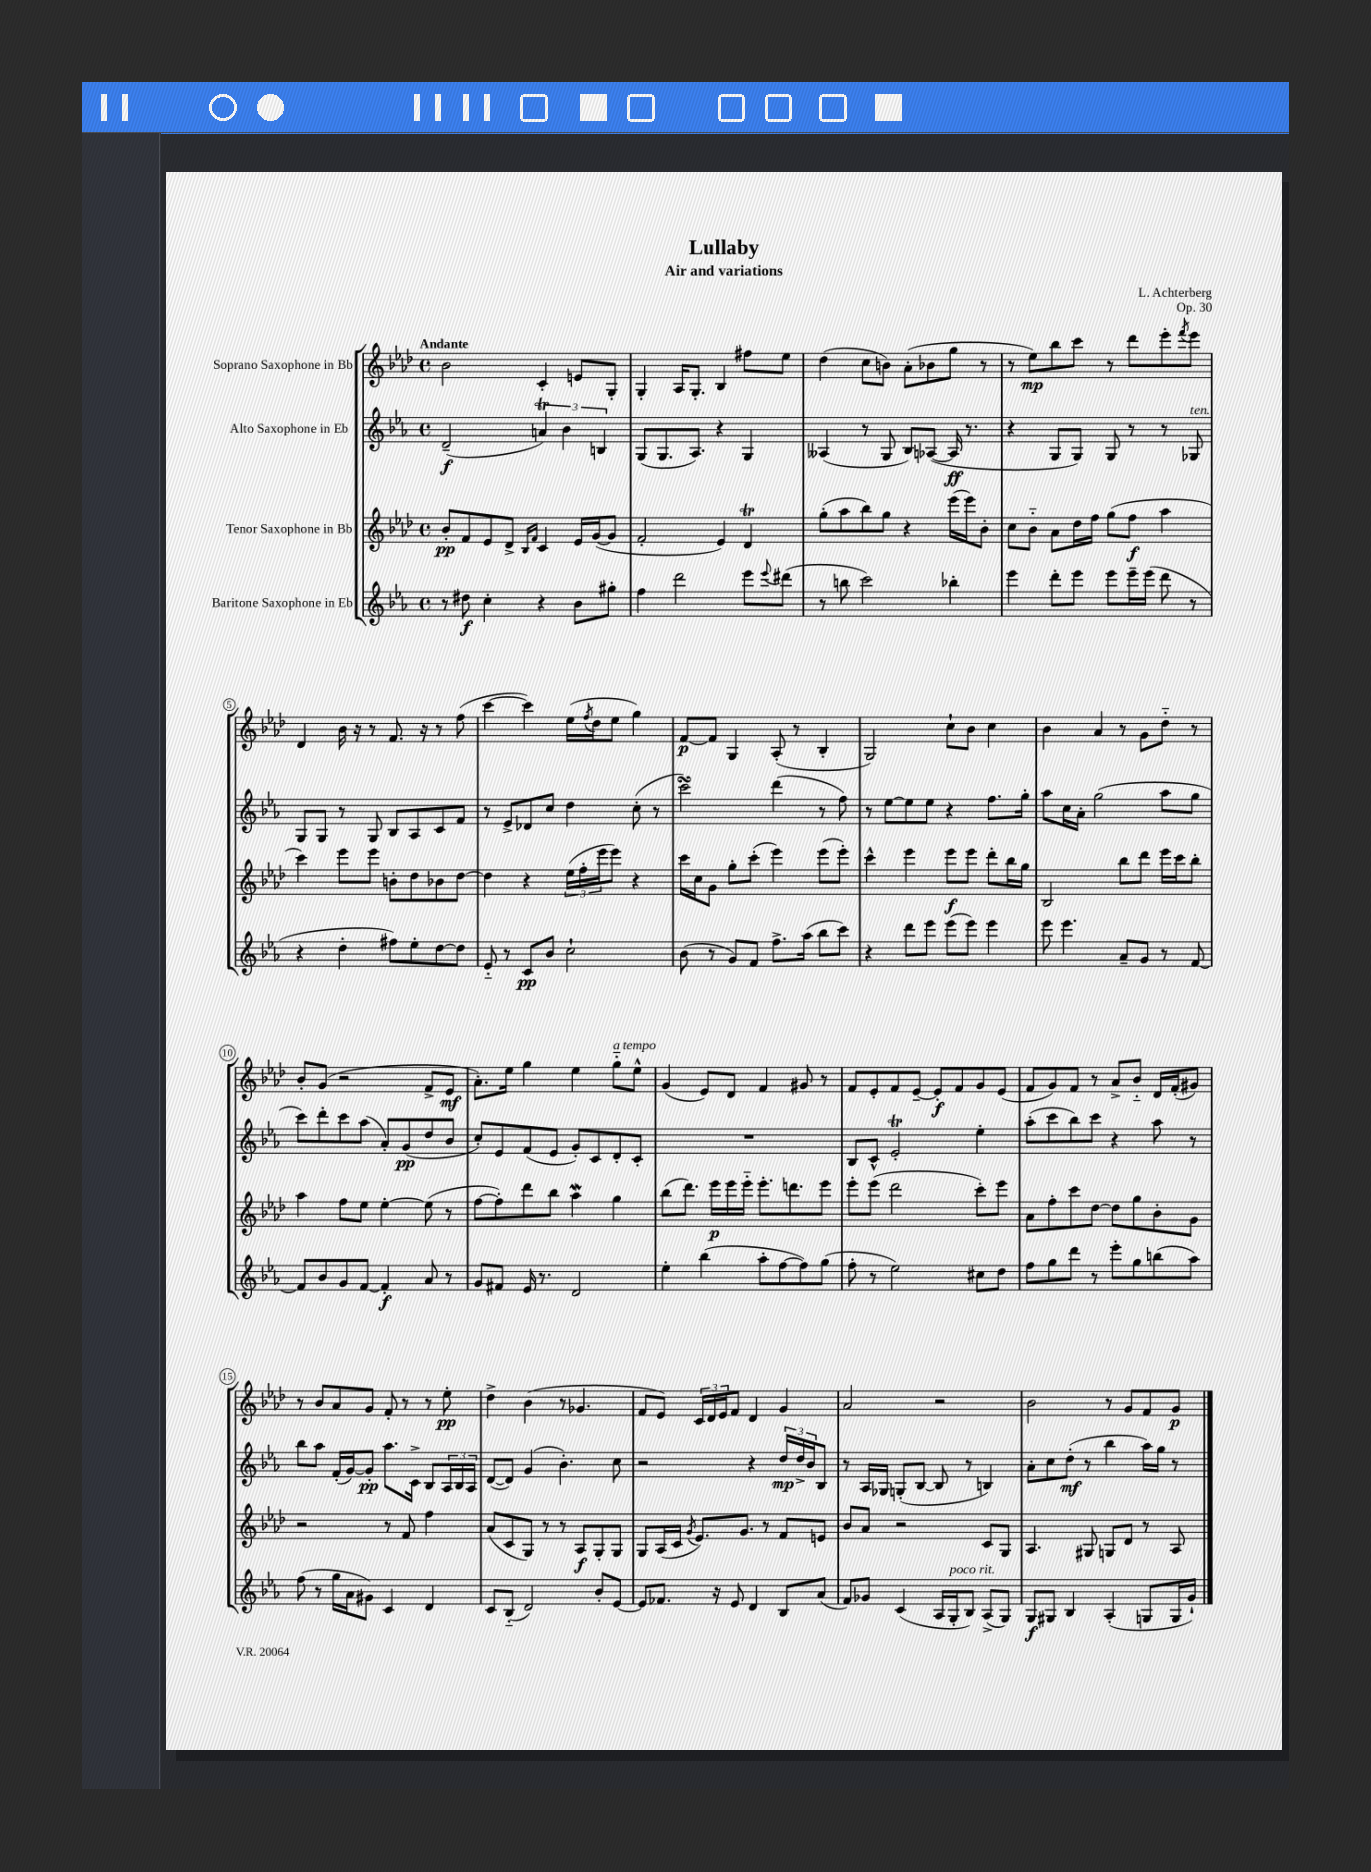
\header { title = "Lullaby" composer = "L. Achterberg" subtitle = "Air and variations" opus = "Op. 30" }
<<
\new StaffGroup <<
\new Staff = "s0" \with { instrumentName = "Soprano Saxophone in Bb" } {
    \clef treble \key aes \major \defaultTimeSignature \time 4/4 \tempo "Andante"
    bes'2 c'4-. e'8 g8-. |
    g4-. aes16 g8.-. bes4 fis''8 ees''8 |
    des''4( c''8 b'8) aes'8-.( bes'8 g''8 r8 |
    r8 ees''8\mp) bes''8 c'''8 r8 des'''8 ees'''8-. \acciaccatura { f'''8 } ees'''8 |
    des'4 bes'16 r16 r8 f'8. r16 r8 f''8( |
    c'''4~ c'''4) ees''16( \acciaccatura { f''8 } des''16 ees''8 g''4) |
    f'8~\p f'8 g4 aes8-.( r8 bes4-. |
    g2) c''8-! bes'8 c''4 |
    bes'4 aes'4 r8 g'8 des''8-_ r8 |
    bes'8-. g'8( r2 f'8-> ees'8\mf |
    aes'8.-.) ees''16 g''4 ees''4 g''8-_^\markup { \italic "a tempo" } ees''8-^ |
    g'4( ees'8) des'8 f'4 gis'8 r8 |
    f'8 ees'8-. f'8 ees'8~-- ees'8-.\f f'8 g'8 ees'8( |
    f'8 g'8) f'8 r8 aes'8-> bes'8-_ des'16 f'16-.( gis'8) |
    r8 bes'8 aes'8 g'8 f'8-. r8 r8 ees''8-.\pp |
    des''4-> bes'4( r8 ges'4. |
    f'8 ees'8) \tuplet 3/2 { c'16 des'16 ees'16 } f'8 des'4 g'4 |
    aes'2 r2 |
    bes'2 r8 g'8 f'8 g'8\p \bar "|." |
}
\new Staff = "s1" \with { instrumentName = "Alto Saxophone in Eb" } {
    \clef treble \key ees \major \defaultTimeSignature \time 4/4
    d'2--\f( \tuplet 3/2 { a'4\trill) bes'4 b4 } |
    g8( g8. aes8.) r4 g4 |
    aeses4( r8 g8 bes8) aes8~( aes16\ff r8. |
    r4 g8 g8) g8 r8 r8 ges8^\markup { \italic "ten." } |
    g8 g8 r8 g8 bes8 aes8 c'8 f'8 |
    r8 ees'8-> des'8 c''8 d''4 c''8-.( r8 |
    c'''2\turn) d'''4( r8 f''8) |
    r8 ees''8~ ees''8 ees''8 r4 f''8. g''16-. |
    aes''8 c''16 aes'16-. g''2( aes''8 g''8 |
    c'''8) d'''8-. c'''8 aes''8( aes'8-.) g'8\pp( d''8 bes'8 |
    c''8-.) ees'8 f'8( ees'8 g'8-.) c'8 d'8-. c'8-. |
    R1 |
    bes8 c'8-^ ees'2-.\trill ees''4-. |
    aes''8-.( c'''8 bes''8) c'''8 r4 aes''8 r8 |
    bes''8 aes''8 f'16-.( g'16~) g'8-.\pp aes''8. c'16-> bes8 \tuplet 3/2 { aes16 bes16 aes16 } |
    d'8~( d'8) g'4( bes'4.-.) c''8 |
    r2 r4 \tuplet 3/2 { d''16\mp d''16-> bes'16 } bes8 |
    r8 aes16 ges16 g8-.( bes8~ bes8 r8 b4) |
    aes'8-. c''8 d''8-.\mf( r8 bes''4 aes''16) g''16 r8 \bar "|." |
}
\new Staff = "s2" \with { instrumentName = "Tenor Saxophone in Bb" } {
    \clef treble \key aes \major \defaultTimeSignature \time 4/4
    bes'8-.\pp f'8 ees'8 des'8-> \grace { bes16 f'16 } c'4 ees'16 g'16~( g'8 |
    f'2-. ees'4) des'4\trill |
    g''8-.( aes''8 bes''8) g''8 r4 ees'''16( ees'''16) bes'8-. |
    c''8 bes'8-_ aes'8 des''16 f''16 g''8( f''8\f aes''4 |
    c'''4) ees'''8 ees'''8 b'8-. des''8 bes'8 des''8~ |
    des''4 r4 \tuplet 3/2 { ees''16( f''16-. ees'''16 } ees'''8) r4 |
    c'''16 c''16 g'8 g''8-. c'''8-.( ees'''4) ees'''8( ees'''8-.) |
    c'''4-^ ees'''4 ees'''8\f ees'''8 des'''8-. bes''16 g''16 |
    bes2 bes''8 des'''8 ees'''16 c'''16 bes''8-. |
    aes''4 f''8 ees''8 ees''4~-. ees''8( r8 |
    f''8~ f''8-.) des'''8 bes''8 aes''4\mordent g''4 |
    bes''8( des'''8.) ees'''16\p ees'''16 ees'''16-_ ees'''8.-. d'''8. ees'''8 |
    ees'''8-. ees'''8( des'''2 c'''8-.) ees'''8 |
    aes'8 f''8-. c'''8 des''8~ des''8 g''8 bes'8-. g'8 |
    r2 r8 f'8 f''4 |
    aes'8( c'8 g8) r8 r8 aes8\f g8-. g8 |
    g8 aes16( c'16 \acciaccatura { g'8 } ees'8.) g'8. r8 f'8 e'8 |
    bes'8 aes'8 r2 c'8 g8 |
    aes4. gis8 g8 des'8 r8 aes8 \bar "|." |
}
\new Staff = "s3" \with { instrumentName = "Baritone Saxophone in Eb" } {
    \clef treble \key ees \major \defaultTimeSignature \time 4/4
    r8 dis''8\f c''4-. r4 bes'8 gis''8-. |
    f''4 d'''2 ees'''8 \appoggiatura { ees'''8 } dis'''8( |
    r8 b''8 c'''2) bes''4-. |
    ees'''4 d'''8-. ees'''8 ees'''8 ees'''16-- ees'''16( d'''8 r8 |
    r4 d''4-. fis''8) ees''8-. d''8~ d''8 |
    ees'8-_ r8 c'8\pp bes'8 c''2-! |
    bes'8( r8 g'8) f'8 f''8.-> aes''16( bes''8 c'''8) |
    r4 d'''8 ees'''8 ees'''8( ees'''8) ees'''4 |
    ees'''8 ees'''4. aes'8-- g'8 r8 f'8~ |
    f'8 bes'8 g'8 f'8~ f'4-.\f aes'8 r8 |
    g'8 fis'8 ees'16 r8. d'2 |
    ees''4-. bes''4( aes''8-. f''8~ f''8) g''8( |
    f''8-. r8 ees''2) cis''8 d''8 |
    f''8 g''8 d'''8 r8 ees'''8-. g''8 b''8( aes''8) |
    f''8( r8 g''16 aes'16 gis'8) c'4 d'4 |
    c'8 bes8-_( d'2) bes'8-. ees'8~ |
    ees'8 fes'8. r16 ees'8 d'4 bes8 aes'8( |
    f'8) ges'8 c'4( aes16 g16-.^\markup { \italic "poco rit." } bes8) aes8->( g8) |
    g8\f gis8 bes4 aes4-.( g8 g16 g'16-!) \bar "|." |
}
>>
>>
\layout { \context { \Score \override BarNumber.stencil = #(make-stencil-circler 0.1 0.3 ly:text-interface::print) } }
